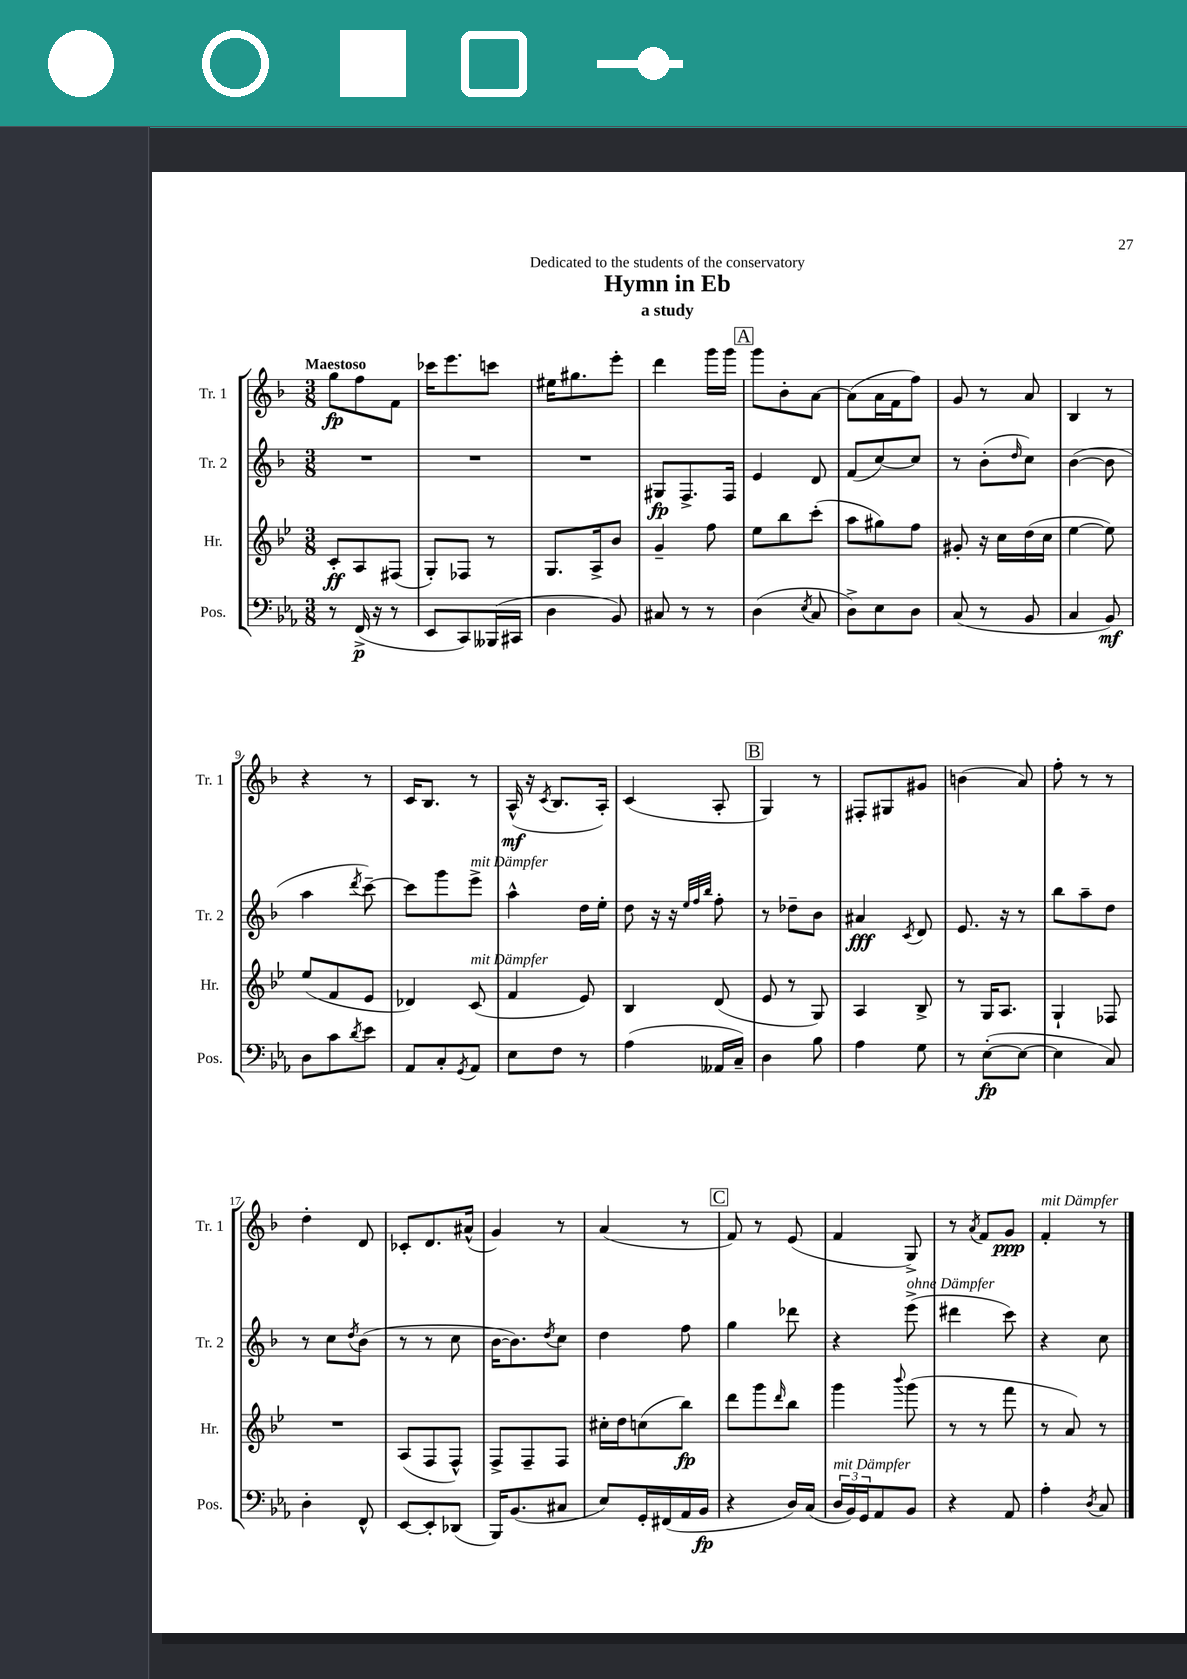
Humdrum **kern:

**kern	**dynam	**kern	**dynam	**kern	**dynam	**kern	**dynam
*part4	*part4	*part3	*part3	*part2	*part2	*part1	*part1
*staff4	*staff4	*staff3	*staff3	*staff2	*staff2	*staff1	*staff1
*I"Pos.	*	*I"Hr.	*	*I"Tr. 2	*	*I"Tr. 1	*
*I'Pos.	*	*I'Hr.	*	*I'Tr. 2	*	*I'Tr. 1	*
*clefF4	*	*clefG2	*	*clefG2	*	*clefG2	*
*k[b-e-a-]	*	*k[b-e-]	*	*k[b-]	*	*k[b-]	*
*M3/8	*	*M3/8	*	*M3/8	*	*M3/8	*
=1	=1	=1	=1	=1	=1	=1	=1
!	!	!	!	!	!	!LO:TX:a:B:t=Maestoso	!
8r	.	8c'/L	ff	4.r	.	8gg\L	fp
(16FF^/	p	8A/	.	.	.	8ff\	.
16r	.	.	.	.	.	.	.
8r	.	(8F#X/J	.	.	.	8f\J	.
=2	=2	=2	=2	=2	=2	=2	=2
8EE-/L	.	8G'/L)	.	4.r	.	16ccc-X\KL	.
.	.	.	.	.	.	8.eee\	.
8CC/)	.	8F-X/J	.	.	.	.	.
(16BBB--X/L	.	8r	.	.	.	8cccn\J	.
16CC#X/JJ	.	.	.	.	.	.	.
=3	=3	=3	=3	=3	=3	=3	=3
4D\	.	8.G/L	.	4.r	.	16ee#X\KL	.
.	.	.	.	.	.	8.gg#X\	.
.	.	16A^/k	.	.	.	.	.
8BB-/)	.	8b-/J	.	.	.	8eee'\J	.
=4	=4	=4	=4	=4	=4	=4	=4
8C#X/	.	4g~/	.	8G#X/L	fp	4ddd\	.
8r	.	.	.	8.F^/	.	.	.
8r	.	8ff\	.	.	.	16ggg\LL	.
.	.	.	.	16F/Jk	.	16ggg\JJ	.
!!LO:REH:place=s1:t=A
=5	=5	=5	=5	=5	=5	=5	=5
(4D\	.	8ee-\L	.	4e/	.	8ggg\L	.
.	.	8bb-\	.	.	.	8b-'\	.
8qE-/	.	.	.	.	.	.	.
8C/	.	(8ccc'\J	.	8d/	.	[8a\J	.
=6	=6	=6	=6	=6	=6	=6	=6
8D^\L)	.	8aa\L	.	(8f/L	.	(8a\L]	.
8E-\	.	8gg#X\)	.	[8cc/)	.	16a\L	.
.	.	.	.	.	.	16f\J	.
8D\J	.	8ff\J	.	8cc/J]	.	8ff\J)	.
=7	=7	=7	=7	=7	=7	=7	=7
(8C/	.	8g#X'/	.	8r	.	8g/	.
8r	.	16r	.	(8b-'\L	.	8r	.
.	.	16cc\LL	.	.	.	.	.
.	.	.	.	16qqdd/	.	.	.
8BB-/	.	(16dd\	.	8cc\J)	.	8a/	.
.	.	16cc\JJ	.	.	.	.	.
=8	=8	=8	=8	=8	=8	=8	=8
4C/	.	[4ee-\	.	([4b-\	.	4B-/	.
8BB-/)	mf	8ee-\])	.	8b-\]	.	8r	.
!!LO:LB:g=z
=9	=9	=9	=9	=9	=9	=9	=9
8D\L	.	(8ee-/L	.	4aa\	.	4r	.
8c\	.	8f/	.	.	.	.	.
8qd/	.	.	.	8qddd/	.	.	.
8e-\J	.	8e-/J	.	[8ccc~\)	.	8r	.
=10	=10	=10	=10	=10	=10	=10	=10
8AA-/L	.	4d-X/)	.	8ccc\L]	.	16c/KL	.
.	.	.	.	.	.	8.B-/J	.
8C'/	.	.	.	8ggg\	.	.	.
8qGG/	.	.	.	.	.	.	.
!	!	!	!	!LO:TX:a:i:t=mit Dämpfer	!	!	!
!	!	!LO:TX:a:i:t=mit Dämpfer	!	!	!	!	!
8AA-/J	.	(8c/	.	8eee^\J	.	8r	.
=11	=11	=11	=11	=11	=11	=11	=11
8E-\L	.	4f/	.	4aa^^\	.	(16A^^/	mf
.	.	.	.	.	.	16r	.
.	.	.	.	.	.	8qc/	.
8F\J	.	.	.	.	.	8.B-/L	.
8r	.	8e-/)	.	16dd\LL	.	.	.
.	.	.	.	16ee'\JJ	.	16A'/Jk)	.
=12	=12	=12	=12	=12	=12	=12	=12
(4A-\	.	4B-/	.	8dd\	.	(4c/	.
.	.	.	.	16r	.	.	.
.	.	.	.	16r	.	.	.
.	.	.	.	32qqee/LLL	.	.	.
.	.	.	.	32qqff/	.	.	.
.	.	.	.	32qqbb-/JJJ	.	.	.
16AA--X/LL	.	(8d/	.	8ff'\	.	8A'/	.
16C~/JJ)	.	.	.	.	.	.	.
!!LO:REH:place=s1:t=B
=13	=13	=13	=13	=13	=13	=13	=13
4D\	.	8e-/	.	8r	.	4G/)	.
.	.	8r	.	8dd-X~\L	.	.	.
8B-\	.	8G/)	.	8b-\J	.	8r	.
=14	=14	=14	=14	=14	=14	=14	=14
4A-\	.	4A/	.	4a#X/	fff	8F#X'/L	.
.	.	.	.	.	.	8G#X/	.
.	.	.	.	8qc/	.	.	.
8G\	.	8B-^/	.	8d/	.	8g#X/J	.
=15	=15	=15	=15	=15	=15	=15	=15
8r	.	8r	.	8.e/	.	(4bn\	.
([8E-'\L	fp	16G/KL	.	.	.	.	.
.	.	8.A/J	.	16r	.	.	.
8E-\J_	.	.	.	8r	.	8a/)	.
=16	=16	=16	=16	=16	=16	=16	=16
4E-\]	.	4G`/	.	8bb-\L	.	8ff'\	.
.	.	.	.	8aa~\	.	8r	.
8C/)	.	8F-X/	.	8dd\J	.	8r	.
!!LO:LB:g=z
=17	=17	=17	=17	=17	=17	=17	=17
4D'\	.	4.r	.	8r	.	4dd'\	.
.	.	.	.	8cc\L	.	.	.
.	.	.	.	8qdd/	.	.	.
8FF^^/	.	.	.	(8b-\J	.	8d/	.
=18	=18	=18	=18	=18	=18	=18	=18
[8EE-/L	.	(8A/L	.	8r	.	8c-X'/L	.
8EE-'/]	.	8F/	.	8r	.	8.d/	.
(8DD-X/J	.	8F^^/J)	.	8cc\	.	.	.
.	.	.	.	.	.	(16a#X^^/Jk	.
=19	=19	=19	=19	=19	=19	=19	=19
16BBB-/KL)	.	8F^/L	.	[16b-\KL	.	4g/)	.
(8.BB-/	.	.	.	8.b-\])	.	.	.
.	.	8F~/	.	.	.	.	.
.	.	.	.	8qdd/	.	.	.
8C#X/J	.	8F/J	.	8cc\J	.	8r	.
=20	=20	=20	=20	=20	=20	=20	=20
8E-/L)	.	16cc#X'\LL	.	4dd\	.	(4a/	.
.	.	16dd\J	.	.	.	.	.
16GG'/L	.	(8ccn\	.	.	.	.	.
(16FF#X/	.	.	.	.	.	.	.
16AA-/	.	8bb-\J)	fp	8ff\	.	8r	.
16BB-/JJ	fp	.	.	.	.	.	.
!!LO:REH:place=s1:t=C
=21	=21	=21	=21	=21	=21	=21	=21
4r	.	8ddd\L	.	4gg\	.	8f/)	.
.	.	8ggg\	.	.	.	8r	.
.	.	16qqddd/	.	.	.	.	.
16D/LL)	.	8bb-\J	.	8ddd-X\	.	(8e/	.
(16C/JJ	.	.	.	.	.	.	.
=22	=22	=22	=22	=22	=22	=22	=22
!LO:TX:a:i:t=mit Dämpfer	!	!	!	!	!	!	!
24D/LL	.	4ggg\	.	4r	.	4f/	.
24BB-/)	.	.	.	.	.	.	.
24GG/J	.	.	.	.	.	.	.
8AA-/	.	.	.	.	.	.	.
.	.	8qqbbb-/	.	.	.	.	.
!	!	!	!	!LO:TX:a:i:t=ohne Dämpfer	!	!	!
8BB-/J	.	(8ggg\	.	(8eee^\	.	8G^/)	.
=23	=23	=23	=23	=23	=23	=23	=23
4r	.	8r	.	4ddd#X\	.	8r	.
.	.	.	.	.	.	8qa/	.
.	.	8r	.	.	.	8f/L	.
8AA-/	.	8fff\	.	8ccc\)	.	8g/J	ppp
=24	=24	=24	=24	=24	=24	=24	=24
!	!	!	!	!	!	!LO:TX:a:i:t=mit Dämpfer	!
4A-'\	.	8r	.	4r	.	4f'/	.
.	.	8a/)	.	.	.	.	.
8qD/	.	.	.	.	.	.	.
8C/	.	8r	.	8cc\	.	8r	.
==	==	==	==	==	==	==	==
*-	*-	*-	*-	*-	*-	*-	*-
